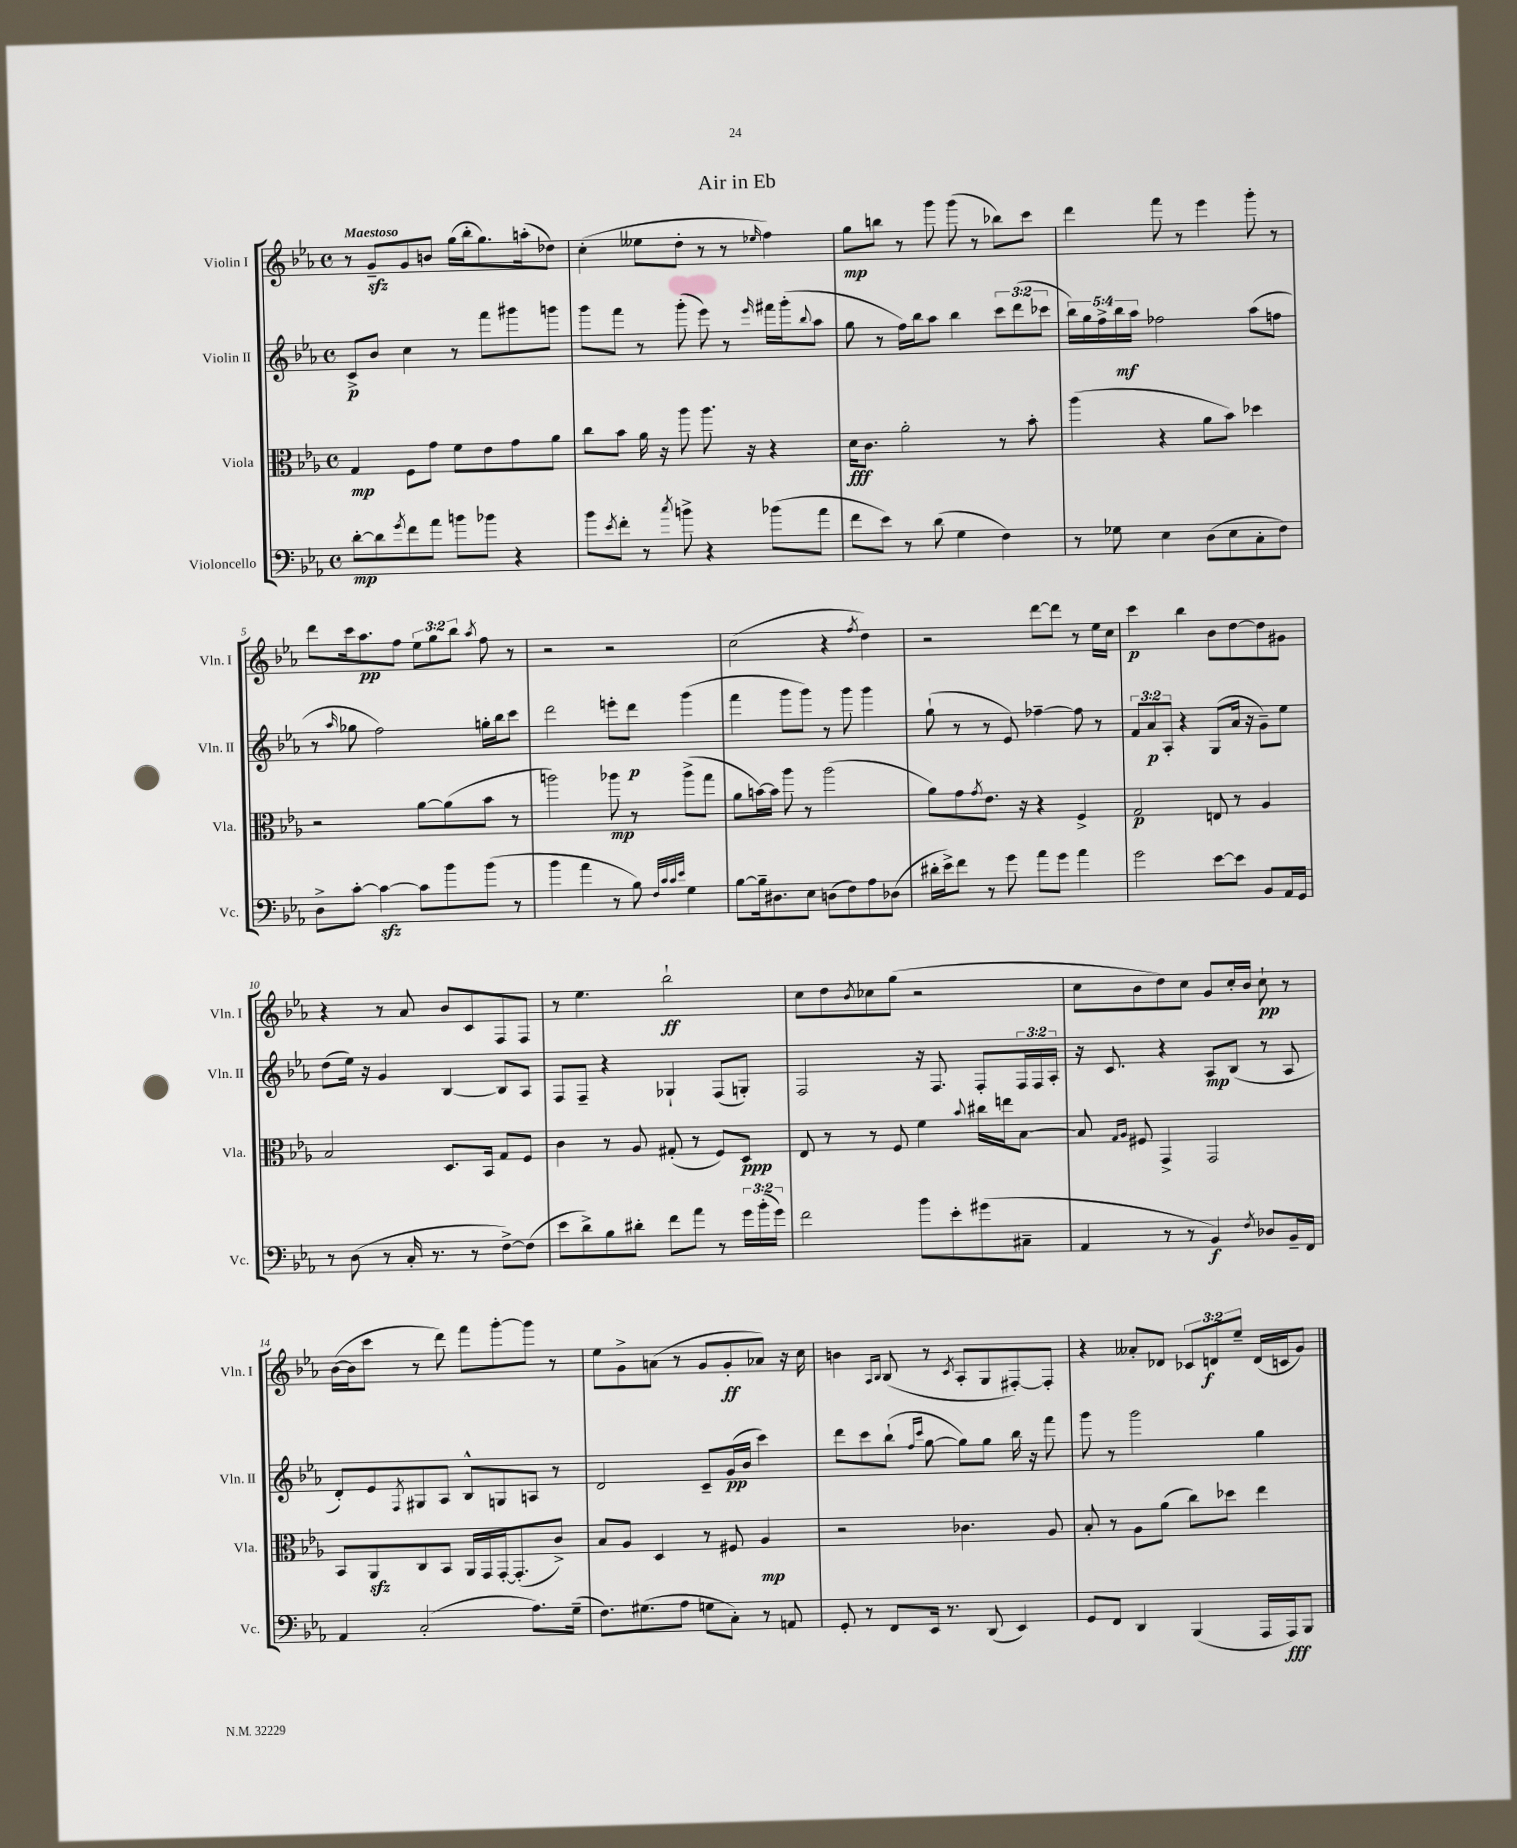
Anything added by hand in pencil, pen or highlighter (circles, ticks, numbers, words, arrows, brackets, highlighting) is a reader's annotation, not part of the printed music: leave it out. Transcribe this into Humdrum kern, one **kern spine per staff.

**kern	**dynam	**kern	**dynam	**kern	**dynam	**kern	**dynam
*part4	*part4	*part3	*part3	*part2	*part2	*part1	*part1
*staff4	*staff4	*staff3	*staff3	*staff2	*staff2	*staff1	*staff1
*I"Violoncello	*	*I"Viola	*	*I"Violin II	*	*I"Violin I	*
*I'Vc.	*	*I'Vla.	*	*I'Vln. II	*	*I'Vln. I	*
*clefF4	*	*clefC3	*	*clefG2	*	*clefG2	*
*k[b-e-a-]	*	*k[b-e-a-]	*	*k[b-e-a-]	*	*k[b-e-a-]	*
*M4/4	*	*M4/4	*	*M4/4	*	*M4/4	*
*met(c)	*	*met(c)	*	*met(c)	*	*met(c)	*
=1	=1	=1	=1	=1	=1	=1	=1
!	!	!	!	!	!	!LO:TX:a:B:t=Maestoso	!
[8d'\L	mp	4G/	mp	8c^/L	p	8r	.
8d\]	.	.	.	8b-/J	.	8gzz~/L	.
8qg/	.	.	.	.	.	.	.
8f\	.	8F\L	.	4cc\	.	8g/	.
8a-\J	.	8g\J	.	.	.	8bn/J	.
8bn\L	.	8f\L	.	8r	.	(16gg\LL	.
.	.	.	.	.	.	16bb-'\J	.
8b-X\J	.	8e-\	.	8fff\L	.	8.gg\)	.
4r	.	8g\	.	8ggg#X\	.	.	.
.	.	.	.	.	.	(16aan'\k	.
.	.	8a-\J	.	8gggn\J	.	8dd-X\J)	.
=2	=2	=2	=2	=2	=2	=2	=2
8b-\L	.	8cc\L	.	8ggg\L	.	(4cc'\	.
8qe-/	.	.	.	.	.	.	.
8f'\J	.	8b-\J	.	8fff\J	.	.	.
8r	.	16a-\	.	8r	.	8ee--X\L	.
.	.	16r	.	.	.	.	.
8qcc/	.	.	.	.	.	.	.
8bn^\	.	8aa-\	.	(8ggg'\	.	8dd'\J	.
4r	.	8.aa-\	.	8eee-\)	.	8r	.
.	.	.	.	8r	.	8r	.
.	.	16r	.	.	.	.	.
.	.	.	.	16qqeee-/	.	16qqee-X/	.
(8b-X\L	.	4r	.	16fff#X\LL	.	4ff\)	.
.	.	.	.	(16ggg'\J	.	.	.
.	.	.	.	8qqbb-/	.	.	.
8a-\J	.	.	.	8aa-\J	.	.	.
=3	=3	=3	=3	=3	=3	=3	=3
8f\L	.	16d\KL	fff	8gg\	.	8gg\L	mp
.	.	8.c\J	.	.	.	.	.
8e-\J)	.	.	.	8r	.	8bbn\J	.
8r	.	2a-'\	.	16ff\LL)	.	8r	.
.	.	.	.	16bb-\J	.	.	.
(8d\	.	.	.	8aa-\J	.	8ggg\	.
4G\	.	.	.	4bb-\	.	(8ggg\	.
.	.	.	.	.	.	8r	.
4F\)	.	8r	.	12ccc\L	.	8bb-X\L)	.
.	.	.	.	(12ddd\	.	.	.
.	.	8b-'\	.	.	.	8ccc\J	.
.	.	.	.	12ccc-X\J	.	.	.
=4	=4	=4	=4	=4	=4	=4	=4
8r	.	(4aa-\	.	20bb-\LL)	.	4ddd\	.
.	.	.	.	20gg\	.	.	.
.	.	.	.	20ff^\	.	.	.
8G-X\	.	.	.	.	.	.	.
.	.	.	.	20bb-\	mf	.	.
.	.	.	.	20aa-\JJ	.	.	.
4E-\	.	4r	.	2ff-X\	.	8fff\	.
.	.	.	.	.	.	8r	.
(8D\L	.	8a-\L	.	.	.	4eee-\	.
8E-\	.	8b-\J)	.	.	.	.	.
8C'\	.	4dd-X\	.	(8aa-\L	.	8ggg'\	.
8F\J)	.	.	.	8ffn\J	.	8r	.
!!LO:LB:g=z
=5	=5	=5	=5	=5	=5	=5	=5
8D^\L	.	2r	.	8r	.	8ddd\L	.
.	.	.	.	16qqaa-/	.	.	.
[8c'\J	.	.	.	8gg-X\	.	16ccc\k	.
.	.	.	.	.	.	8.aa-\	pp
4czz\_	.	.	.	2ff\)	.	.	.
.	.	.	.	.	.	8ff\J	.
8c\L]	.	[8a-\L	.	.	.	12ee-\L	.
.	.	.	.	.	.	12gg\	.
8b-\	.	(8a-\]	.	.	.	.	.
.	.	.	.	.	.	12bb-\J	.
.	.	.	.	.	.	8qaa-/	.
(8b-\J	.	8b-\J	.	16ggn'\LL	.	8ff\	.
.	.	.	.	16bb-\J	.	.	.
8r	.	8r	.	8ccc\J	.	8r	.
=6	=6	=6	=6	=6	=6	=6	=6
4b-\	.	2aan\)	.	2ddd\	.	2r	.
4a-\	.	.	.	.	.	.	.
8r	.	8aa-X\	mp	8eeen'\L	.	2r	.
8B-\)	.	8r	.	8ddd\J	p	.	.
32qqF/LLL	.	.	.	.	.	.	.
32qqc/	.	.	.	.	.	.	.
32qqc/	.	.	.	.	.	.	.
32qqe-/JJJ	.	.	.	.	.	.	.
4G\	.	(8aa-^\L	.	(4ggg\	.	.	.
.	.	8gg\J	.	.	.	.	.
=7	=7	=7	=7	=7	=7	=7	=7
[8B-\L	.	8a-\L	.	4fff\	.	(2cc\	.
16B-~\k]	.	[16bn\L)	.	.	.	.	.
8.D#X\	.	16b\JJ]	.	.	.	.	.
.	.	8aa-\	.	8ggg\L	.	.	.
8E-\J	.	8r	.	8ggg\J)	.	.	.
(8Dn\L	.	(2aa-\	.	8r	.	4r	.
8F\)	.	.	.	8ggg\	.	.	.
.	.	.	.	.	.	8qff/	.
8A-\	.	.	.	4ggg\	.	4dd\)	.
(8D-X\J	.	.	.	.	.	.	.
=8	=8	=8	=8	=8	=8	=8	=8
16d#X'\LL	.	8a-\L)	.	(8gg`\	.	2r	.
16e-^\J)	.	.	.	.	.	.	.
8f\J	.	8g\	.	8r	.	.	.
.	.	8qg/	.	.	.	.	.
8r	.	8.e-\J	.	8r	.	.	.
8g\	.	.	.	8e-/)	.	.	.
.	.	16r	.	.	.	.	.
8a-\L	.	4r	.	[4ff-X~\	.	[8ddd\L	.
8g\J	.	.	.	.	.	8ddd\J]	.
4a-\	.	4F^/	.	8ff-\]	.	8r	.
.	.	.	.	8r	.	16ee-\LL	.
.	.	.	.	.	.	16cc\JJ	.
=9	=9	=9	=9	=9	=9	=9	=9
2g\	.	2G/	p	12f/L	.	4ccc\	p
.	.	.	.	12a-/	p	.	.
.	.	.	.	12A-'/J	.	.	.
.	.	.	.	4r	.	4bb-\	.
[8e-\L	.	8En/	.	(8G/L	.	8b-\L	.
8e-\J]	.	8r	.	16a-/Jk	.	[8dd\	.
.	.	.	.	16r	.	.	.
8BB-/L	.	4A-/	.	8g~\L)	.	8dd\]	.
16AA-/L	.	.	.	8ee-\J	.	8g#X\J	.
16GG/JJ	.	.	.	.	.	.	.
!!LO:LB:g=z
=10	=10	=10	=10	=10	=10	=10	=10
8r	.	2B-/	.	(8dd\L	.	4r	.
(8D\	.	.	.	16ee-\Jk)	.	.	.
.	.	.	.	16r	.	.	.
8r	.	.	.	4g/	.	8r	.
16C'/	.	.	.	.	.	8a-/	.
8.r	.	.	.	.	.	.	.
.	.	8.D/L	.	[4B-/	.	8b-/L	.
8r	.	.	.	.	.	8c/	.
.	.	16BB-/Jk	.	.	.	.	.
[8F^\L)	.	8G/L	.	8B-/L]	.	8F/	.
(8F\J]	.	8F/J	.	8A-/J	.	8F/J	.
=11	=11	=11	=11	=11	=11	=11	=11
8e-\L	.	4c\	.	8F/L	.	8r	.
8d^\)	.	.	.	8F~/J	.	4.ee-\	.
8B-\	.	8r	.	4r	.	.	.
8d#X'\J	.	8A-/	.	.	.	.	.
8f\L	.	(8G#X'/	.	4G-X`/	.	2bb-`\	ff
8a-\J	.	8r	.	.	.	.	.
8r	.	8F/L)	.	(8F/L	.	.	.
24g\LL	.	8D/J	ppp	8Gn'/J)	.	.	.
(24b-'\	.	.	.	.	.	.	.
24g\JJ)	.	.	.	.	.	.	.
=12	=12	=12	=12	=12	=12	=12	=12
2f\	.	8E-/	.	2F/	.	8cc\L	.
.	.	8r	.	.	.	8dd\	.
.	.	.	.	.	.	8qb-/	.
.	.	8r	.	.	.	8cc-X\	.
.	.	8F/	.	.	.	(8gg\J	.
8b-\L	.	4f\	.	16r	.	2r	.
.	.	.	.	8.F/	.	.	.
8e-'\	.	.	.	.	.	.	.
.	.	8qqb-/	.	.	.	.	.
(8g#X\	.	16cc#X\LL	.	8F'/L	.	.	.
.	.	16een\J	.	.	.	.	.
8C#X~\J	.	[8B-\J	.	24F/L	.	.	.
.	.	.	.	24F/	.	.	.
.	.	.	.	24A-'/JJ	.	.	.
=13	=13	=13	=13	=13	=13	=13	=13
4AA-/	.	8B-/]	.	16r	.	8cc\L	.
.	.	.	.	8.c/	.	.	.
.	.	16qqG/LL	.	.	.	.	.
.	.	16qqA-/JJ	.	.	.	.	.
.	.	8F#X/	.	.	.	8b-\	.
8r	.	4GG^/	.	4r	.	8dd\)	.
8r	.	.	.	.	.	8cc\J	.
4BB-/)	f	2GG/	.	8A-/L	mp	8g/L	.
.	.	.	.	(8B-/J	.	16cc'/L	.
.	.	.	.	.	.	16b-/JJ	.
8qF/	.	.	.	.	.	.	.
8D-X/L	.	.	.	8r	.	8cc`\	pp
16BB-~/L	.	.	.	8A-/	.	8r	.
16FF/JJ	.	.	.	.	.	.	.
!!LO:LB:g=z
=14	=14	=14	=14	=14	=14	=14	=14
4AA-/	.	8BB-/L	.	8d'/L)	.	([16b-\LL	.
.	.	.	.	.	.	16b-\J]	.
.	.	8AA-zz/	.	8e-/	.	8ccc\J	.
.	.	.	.	8qF/	.	.	.
(2C'/	.	8C/	.	8G#X/	.	8r	.
.	.	8BB-/J	.	8A-/J	.	8ddd\)	.
.	.	16AA-/LL	.	8B-^^/L	.	8fff\L	.
.	.	16GG/	.	.	.	.	.
.	.	[16GG'/J	.	8Gn/	.	[8ggg'\	.
.	.	(8.GG'/]	.	.	.	.	.
8.A-\L)	.	.	.	8An/J	.	8ggg\J]	.
.	.	8c^/J)	.	8r	.	8r	.
(16G~\Jk	.	.	.	.	.	.	.
=15	=15	=15	=15	=15	=15	=15	=15
8.F\L)	.	8B-/L	.	2d/	.	8ee-\L	.
.	.	8A-/J	.	.	.	8g^\	.
(8.G#X\	.	.	.	.	.	.	.
.	.	4D/	.	.	.	(8an\J	.
8A-\J	.	.	.	.	.	8r	.
8Gn\L	.	8r	.	8c~/L	.	8g/L	.
8C'\J)	.	8F#X/	.	(16g/L	pp	8g'/	ff
.	.	.	.	16b-/JJ	.	.	.
8r	.	4A-/	mp	4ccc\)	.	8a-X/J)	.
8AAn/	.	.	.	.	.	16r	.
.	.	.	.	.	.	16cc\	.
=16	=16	=16	=16	=16	=16	=16	=16
8GG'/	.	2r	.	8ddd\L	.	4bn\	.
8r	.	.	.	8ccc\	.	.	.
.	.	.	.	.	.	16qqA-/LL	.
.	.	.	.	.	.	16qqB-/JJ	.
8FF/L	.	.	.	(8bb-`\J	.	(8B-/	.
.	.	.	.	16qqff/LL	.	.	.
.	.	.	.	16qqccc/JJ	.	.	.
16EE-/Jk	.	.	.	[8gg\	.	8r	.
8.r	.	.	.	.	.	.	.
.	.	.	.	.	.	8qc/	.
.	.	4.c-X\	.	8gg\L])	.	8A-'/L	.
(8DD/	.	.	.	8gg\J	.	8G/	.
4EE-/)	.	.	.	16bb-\	.	[8F#X'/)	.
.	.	.	.	16r	.	.	.
.	.	8A-/	.	8fff\	.	8F#'/J]	.
=17	=17	=17	=17	=17	=17	=17	=17
8GG/L	.	8B-'/	.	8ggg\	.	4r	.
8FF/J	.	8r	.	8r	.	.	.
4DD/	.	8A-\L	.	2ggg\	.	8a--X'/L	.
.	.	(8a-\J	.	.	.	8d-X/J	.
(4BBB-/	.	8cc\L)	.	.	.	12c-X/L	.
.	.	.	.	.	.	12dn/	f
.	.	8dd-X\J	.	.	.	.	.
.	.	.	.	.	.	12ee-~/J	.
16AAA-/LL	.	4ee-\	.	4gg\	.	(16d/LL	.
16AAA-/J)	fff	.	.	.	.	16cn/J	.
8BBB-/J	.	.	.	.	.	8g/J)	.
==	==	==	==	==	==	==	==
*-	*-	*-	*-	*-	*-	*-	*-
